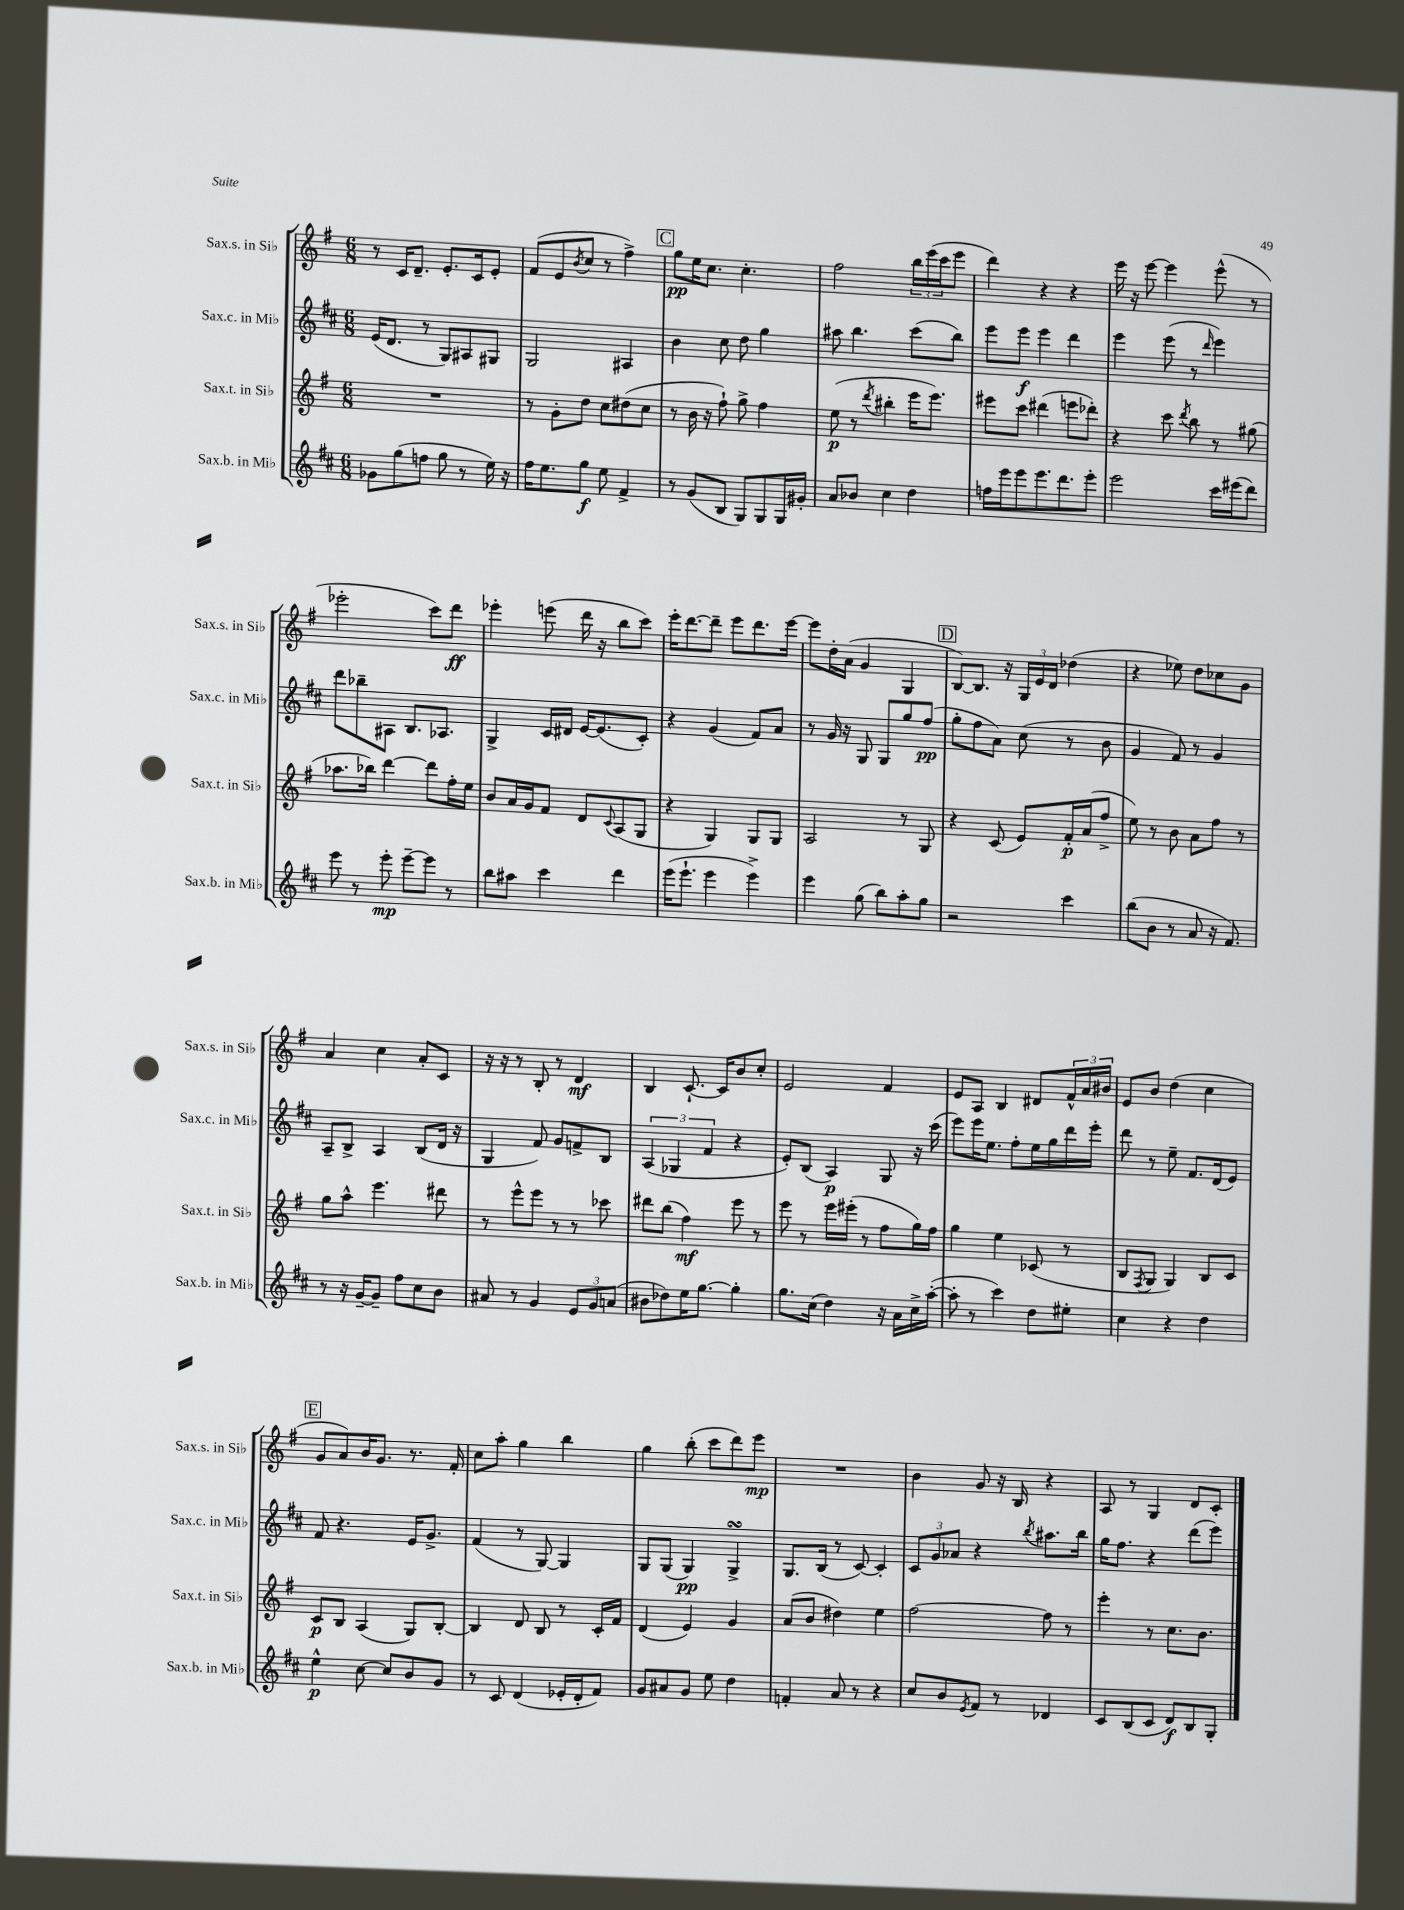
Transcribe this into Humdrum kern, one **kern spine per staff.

**kern	**kern	**kern	**kern
*staff4	*staff3	*staff2	*staff1
*clefG2	*clefG2	*clefG2	*clefG2
*k[f#c#]	*k[f#]	*k[f#c#]	*k[f#]
*M6/8	*M6/8	*M6/8	*M6/8
8g-	2.r	(16e	8r
.	.	8.d	.
(8gg	.	.	16c
.	.	.	8.d~
8ff	.	8r	.
8gg	.	8G)	8.e'
8r	.	8A#	.
.	.	.	16c
16ee)	.	8G#	8e'
16r	.	.	.
=	=	=	=
16ff#	8r	2G	(8f#
8.ee	.	.	.
.	8g'	.	8e
.	.	.	8qb
8gg	8dd	.	8cc
8ee	8cc	.	8r
4f#^	(8dd#	4A#	4ff#^)
.	8cc	.	.
=	=	=	=
8r	8r	4b	8gg
(8g	16b	.	16ee
.	16r	.	8.cc
8B	8ff#`)	8cc#	.
8G)	8gg^	8dd	4.cc'
8G	4ff#	4gg	.
16G	.	.	.
16g#'	.	.	.
=	=	=	=
8a	(8ee	8aa#	2ff#
8b-	8r	4.bb	.
.	8qddd	.	.
4cc#	4bb#'	.	.
4dd	16eee	(8ccc#	24bb
.	.	.	(24eee
.	8.eee)	.	.
.	.	.	24ccc
.	.	8bb)	8eee
=	=	=	=
16ff	8eee#	8eee	4ddd)
16eee	.	.	.
8eee	8ccc	8eee	.
8.eee	(4ddd#	4eee	4r
8.ddd	.	.	.
.	8eee	4ddd	4r
8eee'	8ddd-')	.	.
=	=	=	=
2eee	4r	4eee	16eee
.	.	.	16r
.	.	.	[8eee
.	8ccc	(8eee	4eee]
.	8qddd	.	.
.	8bb	8r	.
.	.	16qqddd	.
16ccc#	8r	4eee)	(8eee^^
(16eee#	.	.	.
8ddd)	(8gg#	.	8r
=	=	=	=
8eee	8.aa-	8ddd	2eee-'
8r	.	8bb-~	.
.	16bb-)	.	.
8eee'	[4ddd	8A#	.
[8eee~	.	8.B	.
8eee]	8ddd]	.	8ccc)
.	.	8.A-	.
8r	16ff#'	.	8ddd
.	16ee	.	.
=	=	=	=
8bb	8b	4G^	4eee-'
8aa#	16a	.	.
.	16g	.	.
4ccc#	8f#	16c#	(8eee
.	.	16d#	.
.	8d	[16e	16ddd
.	.	(8.e]	16r
.	8qqc	.	.
4ddd	(8A	.	8bb
.	8G	8c#')	8ccc)
=	=	=	=
(16eee	4r	4r	16eee'
8.eee`	.	.	[8.ddd
4eee	4G)	(4g	8ddd~]
.	.	.	8eee
4eee^)	8G	8f#)	8.ddd
.	8G	8a	.
.	.	.	[16eee
=	=	=	=
4eee	2A	8r	8eee]
.	.	16g	16dd'
.	.	16r	(16a
(8gg	.	8G	4g
8bb)	.	8G	.
8aa'	8r	8gg	4G
8gg	8G	(8ff#	.
=	=	=	=
2r	4r	8gg'	[8B)
.	.	8ff#	8.B]
.	(8c	8a)	.
.	.	.	16r
.	8e)	(8cc#	24G
.	.	.	24e
.	.	.	24d
4ccc#	16f#'	8r	(4dd-
.	(16a	.	.
.	8ff#^	8b	.
=	=	=	=
(8bb	8ee)	4g	4r
8b	8r	.	.
8r	8b	8f#)	8ee-)
8a	8a	8r	8dd
16r	8ff#	4g	8cc-
8.f#)	.	.	.
.	8r	.	8g
=	=	=	=
8r	8gg	8A~	4a
16r	8aa^^	8B^	.
[16g~	.	.	.
8g~]	4.eee	4A	4cc
8ff#	.	.	.
8cc#	.	(8B	8a'
8b	8ddd#	16d	8c
.	.	16r	.
=	=	=	=
8a#	8r	4G	16r
.	.	.	16r
8r	8eee^^	.	8r
4g	8eee	8f#)	8B'
.	8r	8g	8r
12e	8r	8f^	4d
12g	.	.	.
.	8ccc-	8B	.
(12a	.	.	.
=	=	=	=
8b#	8ddd#	(6A	4B
8dd-)	(8bb	.	.
.	.	6G-	.
16ee	4ff#)	.	[8.c`
[8.gg	.	.	.
.	.	6f#	.
.	.	.	16c]
4gg']	8eee	4r	8b
.	8r	.	8cc'
=	=	=	=
8.gg	8eee	8e')	2e
.	8r	(8B	.
(16cc#	.	.	.
4dd)	16eee	4A)	.
.	(16eee#'	.	.
.	8r	.	.
16r	8ff#	8G	4f#
16a	.	.	.
16cc#^	16gg)	16r	.
([16aa'	16ff#	(16ccc#	.
=	=	=	=
8aa']	4gg	8eee)	8e
8r	.	16eee	8A
.	.	8.ee	.
4ccc#)	4ee	.	4B
.	.	8ff#'	.
8dd	(8c-	16ee	8d#
.	.	16gg	.
8ee#'	8r	16ddd	24f#^^
.	.	.	24a
.	.	16eee'	.
.	.	.	24b#
=	=	=	=
4cc#	8B	8ddd	8e
.	8qF#	.	.
.	8G	8r	8b
4r	4G)	8ee~	(4dd
.	.	8.f#	.
4dd	8B	.	4cc
.	.	(16d	.
.	8c	8e)	.
=	=	=	=
4ee^^	8c	8f#	8g
.	8B	4.r	8a)
[8cc#	(4A	.	16b
.	.	.	8.g
8cc#]	.	.	.
8b	8G)	16e	8.r
.	.	8.g^	.
8g	[8B'	.	.
.	.	.	16f#'
=	=	=	=
8r	4B]	(4f#	8cc
8c#	.	.	8aa'
(4d	8d	8r	4gg
.	8B	[8G)	.
16e-'	8r	4G]	4bb
16d'	.	.	.
8f#)	16c'	.	.
.	16f#	.	.
=	=	=	=
8g	(4d	8G	4gg
8a#	.	(8G	.
8g	4e)	4G)	(8bb'
8ee	.	.	8ccc
4dd	4g	4G^	8ddd)
.	.	.	8eee
=	=	=	=
4f'	(8a	8.G	2.r
.	8b	.	.
.	.	(16B	.
8a	4dd#)	8r	.
8r	.	[8c#)	.
4r	4ee	4c#']	.
=	=	=	=
8cc#	[2ff#	12c#	4b
.	.	12g	.
8b	.	.	.
.	.	12a-	.
8qe	.	.	.
8f#	.	4r	8g
8r	.	.	16r
.	.	.	16B
.	.	8qbb	.
4d-	8ff#]	8.aa#	4r
.	8r	.	.
.	.	16bb	.
=	=	=	=
8c#	4eee'	16gg	8A
.	.	8.ff#	.
(8B	.	.	8r
8c#	8r	4r	4G
8d)	8.cc	.	.
8B	.	(8ddd	8d
.	8.b	.	.
8G'	.	8eee)	8c'
==	==	==	==
*-	*-	*-	*-
